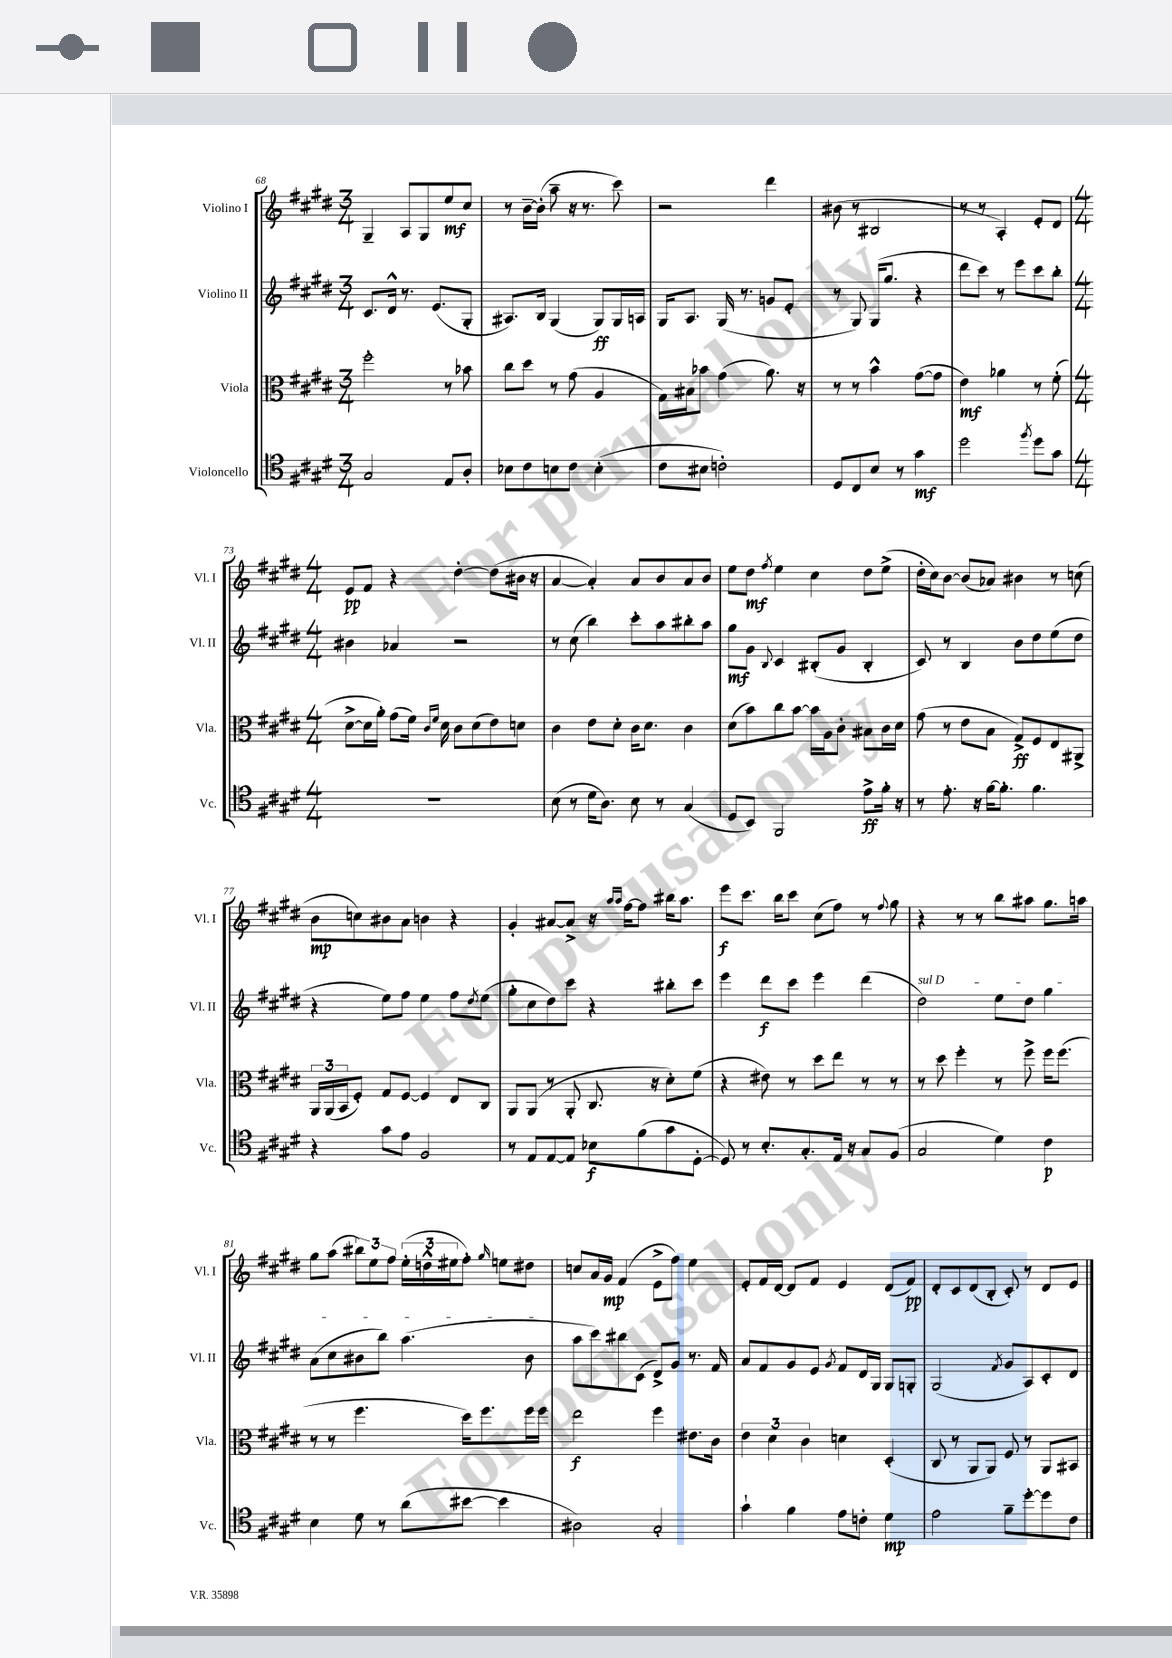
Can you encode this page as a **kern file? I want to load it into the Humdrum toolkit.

**kern	**kern	**kern	**kern
*staff4	*staff3	*staff2	*staff1
*clefC4	*clefC3	*clefG2	*clefG2
*k[f#c#g#d#]	*k[f#c#g#d#]	*k[f#c#g#d#]	*k[f#c#g#d#]
*M3/4	*M3/4	*M3/4	*M3/4
2G#/	2ff#'\	8.c#/L	4G#~/
.	.	16d#^^/Jk	.
.	.	8.r	8A/L
.	.	.	8G#/
.	.	(8.e/L	.
8E/L	8r	.	8ee/
8A'/J	8b-\	8G#'/J	8cc#/J
=	=	=	=
8B-\L	8cc#\L	8.A#/L)	8r
8c#\	8dd#\J	.	[16b~\LL
.	.	16B/Jk	(16b'\]JJ
8B\	8r	(4G#/	8aa~\
8c#\J	(8g#\	.	16r
.	.	.	8.r
(4B'\	4A/	8G#/L)	.
.	.	16G#/L	8ccc#\)
.	.	16A/JJ	.
=	=	=	=
8c#\L	16G#\LL)	16G#/LK	2r
.	16B#\J	8.A/J	.
8B#\J	8b-\J	.	.
2c'\)	(4g#\	(16G#/	.
.	.	8.r	.
.	8.a\)	8g/L	4ddd#\
.	.	8e'/J	.
.	16r	.	.
=	=	=	=
8D#/L	8r	8r	(8b#\
8C#/	8r	8G#/)	8r
8B/J	4b^^\	(16G#/LK	2B#/
.	.	8.gg#/J	.
8r	.	.	.
4g#\	([8g#\L	4r	.
.	8g#\]J	.	.
=	=	=	=
2dd#\	4e\)	8ddd#\L	8r
.	.	8ccc#\J)	8r
.	4a-\	8r	4A'/)
.	.	8eee\L	.
8qff#/	.	.	.
8dd#\L	8r	8ccc#\	8e'/L
8g#\J	(8f#'\	8bb'\J	8d#/J
=	=	=	=
*M4/4	*M4/4	*M4/4	*M4/4
1r	[8d#^\L	4b#\	8e/L
.	16d#\]L	.	8f#/J
.	16a'\JJ)	.	.
.	(8g#\L	4a-/	4r
.	16f#\Jk)	.	.
.	16qqc#/LL	.	.
.	16qqf#/JJ	.	.
.	16d#\	.	.
.	8c#\L	2r	[4dd#'\
.	(8d#\	.	.
.	8e\)	.	(8dd#\]L
.	8d\J	.	16b#\Jk
.	.	.	16r
=	=	=	=
(8B\	4c#\	8r	[4a/
8r	.	(8cc#\	.
16d#\LK	8e\L	4bb\)	4a'/])
8.A\J)	.	.	.
.	8d#'\J	.	.
8B\	16c#\LK	8ccc#'\L	8a/L
.	8.d#\J	.	.
8r	.	8aa\	8b/
(4G#/	4c#\	8bb#'\	8a/
.	.	8aa\J	8b/J
=	=	=	=
8D#/L	(8d#\L	8gg#\L	8ee\L
8BB/J)	8b\)	8g#\J	8dd#\J
.	.	8qqB/	8qff#/
2FF#/	8cc#\	4c#/	4ee\
.	[8b\J	.	.
.	16b\]LL	(8B#'/L	4cc#\
.	16A\J	.	.
.	8c#'\J	8g#/J	.
8e^\L	8B#\L	4B#'/	8dd#\L
16f#'\Jk	16c#\L	.	(8ee^\J
16r	16d#\JJ	.	.
=	=	=	=
8r	(8g#\	8c#/)	16dd#'\LL
.	.	.	16cc#\J)
8.e'\	8r	8r	[8b\J
.	8e\L	4B/	(8b/]L
16r	.	.	.
[16f#\LK	8B\J	.	8a-/J)
8.f#'\]J	.	.	.
.	8G#^/L)	8b\L	4b#\
4.f#\	8F#/	8dd#\	.
.	8E/	(8ee\	8r
.	8AA#^/J	8dd#\J	(8cc\
=	=	=	=
4r	24AA/LL	4r	8b\L
.	(24AA/	.	.
.	24BB/J	.	.
.	8F#'/J)	.	8cc\)
8g#\L	8G#/L	8ee\L)	8b#\
8e\J	[8F#/J	8ff#\J	8a\J
2F#/	4F#/]	4ee\	4b\
.	8E/L	8ff#\L	4r
.	.	8qdd#/	.
.	8C#/J	(8ee\J	.
=	=	=	=
8r	8AA/L	8gg#'\L	4g#'/
8E/L	(8AA/J	8cc#\	.
[8E/	8r	8dd#\)	[8a#/L
8E/]J	8AA'/	8ccc#\J	8a#^/]J
8B-\L	8.C#/	4r	16r
.	.	.	16qqaa/LL
.	.	.	16qqaa/JJ
.	.	.	[16ff#\LK
(8f#\	.	.	8ff#\]J
.	16r	.	.
8g#\	8d#'\L)	8bb#'\L	16bb#\LK
.	.	.	8.aa\J
[8D#'\J	(8f#\J	8ccc#\J	.
=	=	=	=
8D#/])	4r	4eee\	8eee\L
8r	.	.	8.ccc#\J
8.B'/L	8e#\)	8ddd#\L	.
.	.	.	16bb\LK
.	8r	8ccc#\J	8ccc#\J
8.G#'/	.	.	.
.	8dd#\L	4eee\	(8cc#\L
16E/Jk	8ee\J	.	8ff#\J)
16r	.	.	.
8G#/L	8r	(4ddd#\	8r
.	.	.	8qqff#/
(8F#/J	8r	.	8gg#\
=	=	=	=
2G#/	8r	2dd#\)	4r
.	8dd#\	.	.
.	4ff#'\	.	8r
.	.	.	8r
4d#\)	8r	8ee\L	8bb\L
.	8ff#^\	8dd#\J	8aa#\J
4c#\	16ff#\LK	4gg#\	8.gg#\L
.	(8.ff#\J	.	.
.	.	.	16aa\Jk
=	=	=	=
4B\	8r	(8a\L	8gg#\L
.	8r	8cc#\	(8aa\J
8d#\	4.ff#\	8b#\	12bb#\L)
.	.	.	12ee\
8r	.	8bb\J)	.
.	.	.	12ff#\J
(8a\L	.	(4.aa\	(24ee'\LL
.	.	.	24dd^^\
.	.	.	24ee#\J
[8b#\J	16dd#\LK)	.	8ff#'\J)
.	8.ff#\	.	.
.	.	.	16qqgg#/
4b#\]	.	.	8ee\L
.	16ff#\L	8b#\	8dd#\J
.	16ff#\JJ	.	.
=	=	=	=
2A#\)	2ee\	8aa\L	8cc/L
.	.	8ccc#\)	16a/L
.	.	.	16g#/JJ
.	.	8bb#\	(4f#/
.	.	(8c#\J	.
2G#'/	4ff#\	8d#^/L)	8e^\L
.	.	8g#/J	8ff#\J)
.	8.e#\L	8.r	4ee\
.	16c#\Jk	16f#/	.
=	=	=	=
4g#`\	6e\	8a/L	8e'/L
.	.	8f#/	16f#/L
.	6d#\	.	.
.	.	.	[16d#/JJ
4f#\	.	8g#/	8d#/]L
.	6c#\	.	.
.	.	8e/J	8f#/J
.	.	8qg#/	.
8e\L	4d\	8f#/L	4e/
8c'\J	.	16d#/L	.
.	.	16G#/JJ	.
4d#\	(4D#'/	8G#/L	(8d#/L
.	.	8G'/J	8f#/J)
=	=	=	=
2e\	8C#/	(2G#/	8d#'/L
.	8r	.	8c#/
.	8AA/L	.	(8d#/
.	8AA/J)	.	8B'/J
.	.	8qf#/	.
8f#~\L	8F#/	8g#/L	8c#'/)
[8dd#'\	8r	8A/)	8r
8dd#\]	8AA/L	8c#'/	8d#/L
8c#\J	8BB#/J	8d#/J	8e/J
==	==	==	==
*-	*-	*-	*-
